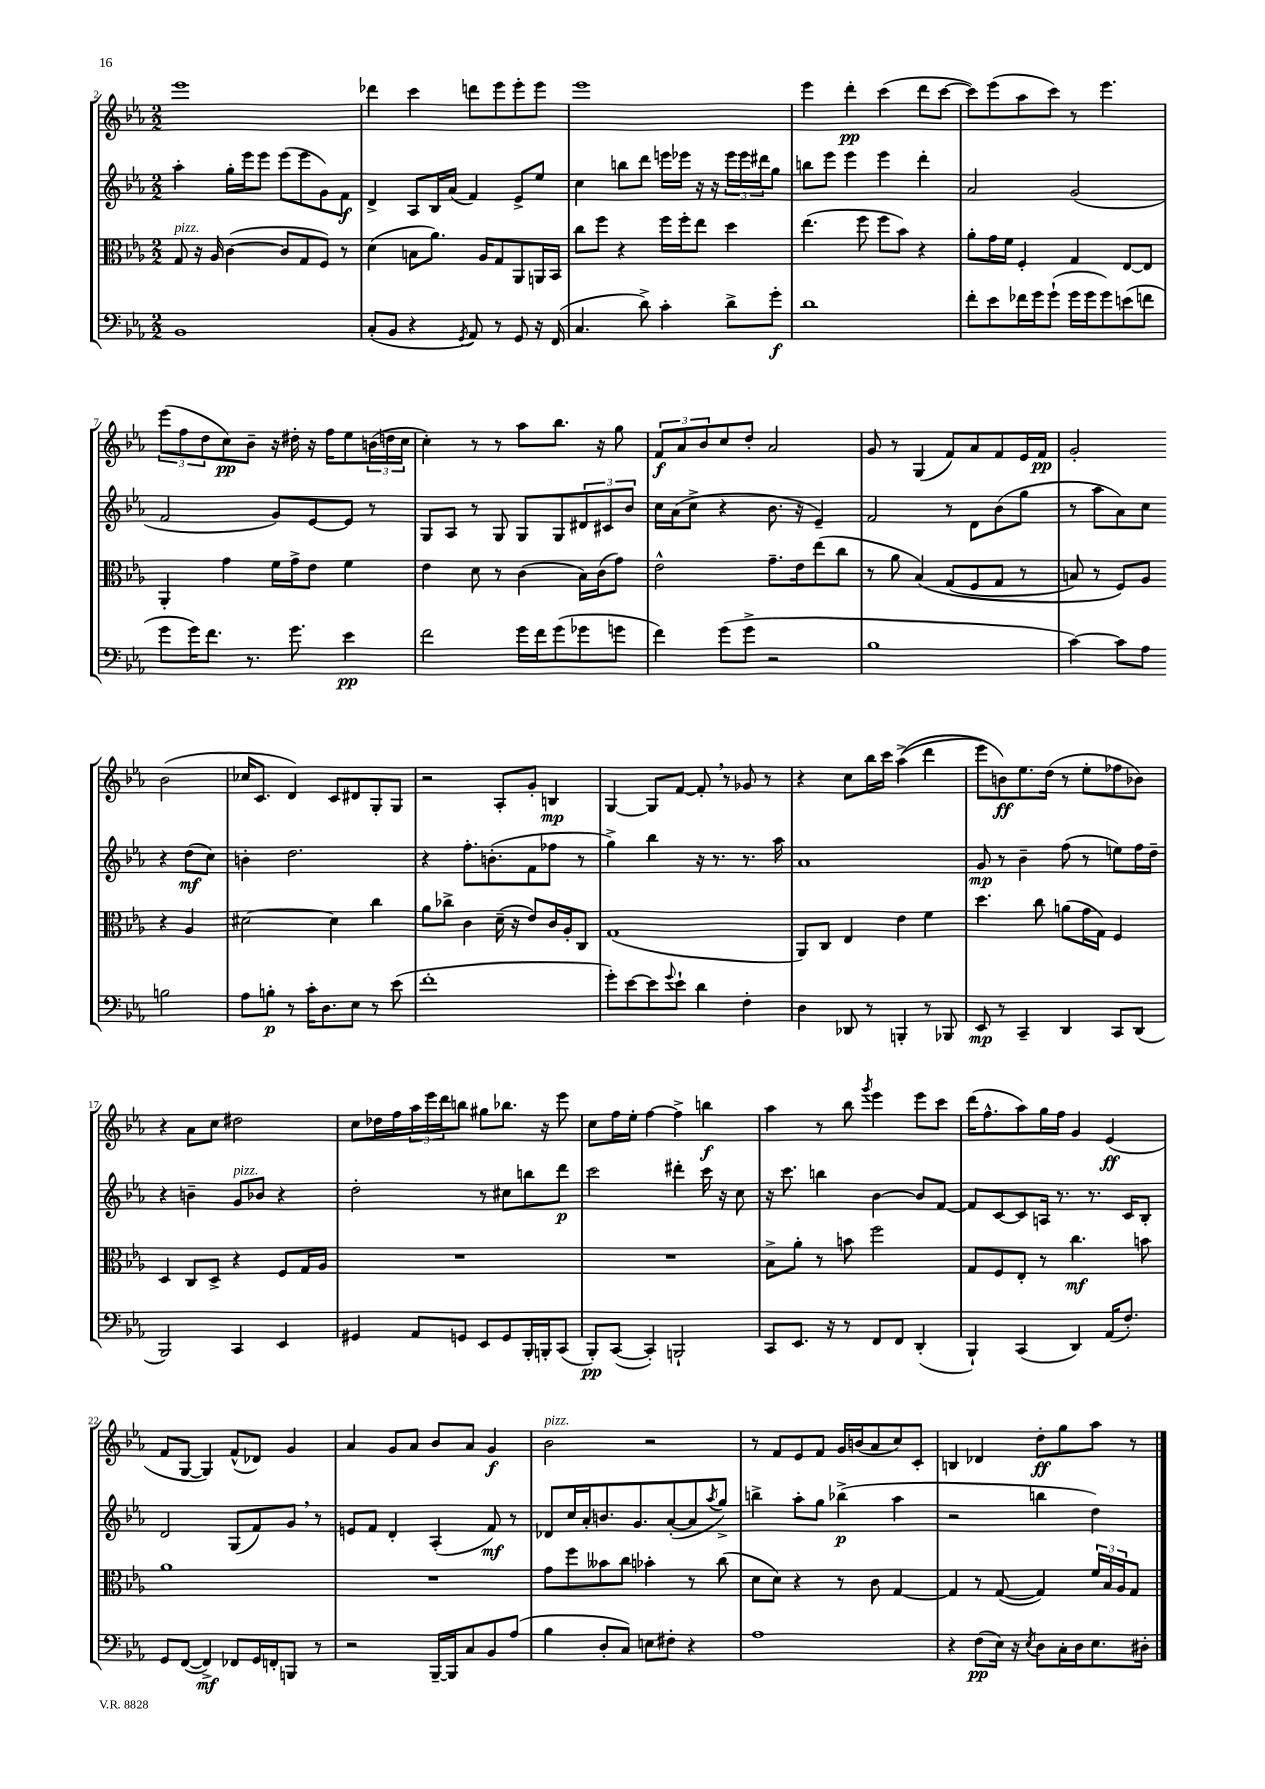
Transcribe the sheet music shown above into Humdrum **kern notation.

**kern	**kern	**kern	**kern
*staff4	*staff3	*staff2	*staff1
*clefF4	*clefC3	*clefG2	*clefG2
*k[b-e-a-]	*k[b-e-a-]	*k[b-e-a-]	*k[b-e-a-]
*M2/2	*M2/2	*M2/2	*M2/2
1BB-	8G	4aa-'	1eee-
.	16r	.	.
.	16A-	.	.
.	([4c	16gg'	.
.	.	16eee-	.
.	.	8eee-	.
.	8c]	(8eee-	.
.	8G	8eee-	.
.	8F)	8g)	.
.	8r	8f	.
=	=	=	=
(8C'	(4d	4d^	4ddd-
8BB-	.	.	.
4r	8B	8A-	4ccc
.	8.a-)	16B-	.
.	.	(16a-	.
8qGG	.	.	.
8AA-)	.	4f)	8ddd
.	16A-	.	.
8r	8G	.	8eee-
8GG	8AA-	8e-^	8eee-'
16r	16AA	8ee-	8eee-
(16FF	16BB-	.	.
=	=	=	=
4.C	8cc	4cc	1eee-
.	8ff	.	.
.	4r	8bb	.
8d^)	.	8ddd	.
4c'	16ff	16eee	.
.	16ff'	16eee-	.
.	8ee-	16r	.
.	.	16r	.
8d^	4dd	24eee-	.
.	.	24eee-	.
.	.	24ddd#	.
8g'	.	8gg	.
=	=	=	=
1d	(4.ee-	8bb	4eee-
.	.	8eee-	.
.	.	4eee-	4ddd'
.	8ff	.	.
.	8ff	4eee-	(4ccc
.	8b-)	.	.
.	4r	4ddd'	8ddd
.	.	.	[8ccc
=	=	=	=
8f'	8a-'	2a-	8ccc])
8e-	16g	.	(8eee-
.	16f	.	.
16f-	4F'	.	8aa-
16g	.	.	.
(8g`	.	.	8ccc)
16g	4G	(2g	8r
16g	.	.	.
8g)	.	.	4.eee-
(8e	[8E-	.	.
8f	8E-]	.	.
=	=	=	=
8g	4AA-'	2f	(12eee-
.	.	.	12ff
16g)	.	.	.
.	.	.	12dd
8.f	.	.	.
.	4g	.	8cc)
8.r	.	.	8b-~
.	16f	8g)	16r
8.g	16g^	.	16dd#'
.	8e-	[8e-	16r
.	.	.	16ff
4e-	4f	8e-]	8ee-
.	.	8r	(24b
.	.	.	24dd
.	.	.	24cc
=	=	=	=
2f	4e-	8G	4cc')
.	.	8A-	.
.	8d	8r	8r
.	8r	8G	8r
16g	(4c	8G	8aa-
16f	.	.	.
(8g	.	8G	8.bb-
8g-	16B-)	12d#	.
.	(16c	.	16r
.	.	12c#	.
8g	8g)	.	8gg
.	.	12b-	.
=	=	=	=
4f)	2e-^^	16cc	12f
.	.	(16a-	.
.	.	.	12a-
.	.	8cc^	.
.	.	.	12b-
(8g	.	4r	8cc
8g^	.	.	8dd'
2r	8.g~	8.b-	2a-
.	16e-	16r	.
.	(8ee-	4e-~)	.
.	8cc	.	.
=	=	=	=
1B-	8r	2f	8g
.	8a-	.	8r
.	&(4B-)	.	(4G
.	(8G	8r	8f)
.	8F	8d	8a-
.	8G	(8b-	8f
.	8r	8gg	16e-
.	.	.	16f
=	=	=	=
[4c)	8B)	8r	2g'
.	8r	8aa-	.
8c]	8F&)	8a-)	.
8A-	8A-	8cc	.
2B	4r	4r	(2b-
.	4A-	(8dd	.
.	.	8cc)	.
=	=	=	=
8A-	[2d#	4b'	16cc-
.	.	.	8.c
8B'	.	.	.
8r	.	2.dd	4d)
16c'	.	.	.
8.D	.	.	.
.	4d#]	.	8c
8E-	.	.	8d#
8r	4cc	.	8G'
(8e-	.	.	8G
=	=	=	=
1f'	8a-	4r	2r
.	8cc-^	.	.
.	4c	8.ff'	.
.	.	(8.b'	.
.	(16d~	.	8A-'
.	16r	.	.
.	8e-)	8f	8g'
.	16c	8ff-	4B
.	16A-'	.	.
.	8C	8r	.
=	=	=	=
8g')	(1G	4gg^)	[4G
[8e-	.	.	.
8e-]	.	4bb-	8G]
8qqg	.	.	.
8e-`	.	.	[8f
4d	.	16r	8f']
.	.	8.r	.
.	.	.	8r
4F'	.	8.r	8g-
.	.	.	8r
.	.	16aa-	.
=	=	=	=
4D	8AA-)	1a-	4r
.	8C	.	.
8DD-	4E-	.	8cc
8r	.	.	16bb-
.	.	.	16ccc
4BBB'	4e-	.	&((4aa-^
8r	4f	.	4ddd
8BBB-	.	.	.
=	=	=	=
8EE-	4.dd	8g	8eee-)
8r	.	8r	8b&)
4CC~	.	4b-~	8.ee-
.	8cc	.	.
.	.	.	(16dd
4DD	(8a	(8ff	8r
.	16g	8r	8ee-'
.	16G)	.	.
8CC	4F	8ee)	8ff-
(8DD	.	16ff	8b-)
.	.	16dd~	.
=	=	=	=
2BBB-)	4D	4r	4r
.	8C	4b~	8a-
.	8D^	.	8cc
4CC	4r	8g	2dd#
.	.	8b-	.
4EE-	8F	4r	.
.	16G	.	.
.	16A-	.	.
=	=	=	=
4GG#	1r	2dd'	8cc
.	.	.	16dd-
.	.	.	16ff
8AA-	.	.	24aa-
.	.	.	24eee-
.	.	.	24ddd
8GG	.	.	8bb
8EE-	.	8r	8gg#
8GG	.	8cc#	8.bb-
16BBB-'	.	8bb	.
16BBB'	.	.	16r
(8CC	.	8ddd	8eee-
=	=	=	=
8BBB-')	1r	2ccc	8cc
([8CC	.	.	16ff
.	.	.	16ee-'
4CC'])	.	.	[4ff
2BBB`	.	4ddd#'	4ff^]
.	.	16ccc	4bb
.	.	16r	.
.	.	8cc	.
=	=	=	=
8CC	8B-^	16r	4aa-
.	.	8.ccc	.
8.EE-	8a-'	.	.
.	8r	4bb	8r
16r	.	.	.
8r	8b	.	8bb-
.	.	.	8qggg
8FF	2ff	[4b-	4eee-
8FF	.	.	.
(4DD'	.	8b-]	8eee-
.	.	[8f	8ccc
=	=	=	=
4BBB-`)	8G	8f]	(16ddd
.	.	.	8.ff^^
.	8F	[8c	.
(4CC	8E-'	8c]	8aa-)
.	8r	16A	16gg
.	.	8.r	16ff
4DD)	4.cc	.	4g
.	.	8.r	.
(16AA-	.	.	(4e-
8.F')	.	16c	.
.	8b	8B-'	.
=	=	=	=
8GG	1a-	2d	8f
([8FF	.	.	[8G
4FF^])	.	.	4G])
8FF-	.	(8G	(8f^^
16GG	.	8f)	8d-)
16FF'	.	.	.
8BBB	.	8g	4g
8r	.	8r	.
=	=	=	=
2r	1r	8e	4a-
.	.	8f	.
.	.	4d'	8g
.	.	.	8a-
[16BBB-~	.	(4A-'	8b-
16BBB-]	.	.	.
8C	.	.	8a-
8BB-	.	8f)	4g
(8A-	.	8r	.
=	=	=	=
4B-	8g	8d-	2b-
.	8ff	16cc	.
.	.	16a-'	.
8D'	8b--	8.b	.
8C)	8cc	.	.
.	.	8.g	.
8E	4b-'	.	2r
8F#'	.	([8a-'	.
4r	8r	8a-]	.
.	.	8qaa-	.
.	(8cc	8gg^)	.
=	=	=	=
1A-	8d	4bb^	8r
.	8d)	.	8f
.	4r	8aa-'	8e-
.	.	8gg	8f
.	8r	(4bb-^	16g
.	.	.	(16b
.	8c	.	8a-
.	[4G	4aa-	8cc)
.	.	.	8c'
=	=	=	=
4r	4G]	2r	4B
(8F	8r	.	4d-
16E-)	([8G	.	.
16r	.	.	.
8qE-	.	.	.
8D	4G])	4bb	8dd'
16C'	.	.	8gg
16D	.	.	.
8.E-	24f	4dd)	8aa-
.	24B-	.	.
.	24A-	.	.
.	8G	.	8r
16D#'	.	.	.
==	==	==	==
*-	*-	*-	*-
